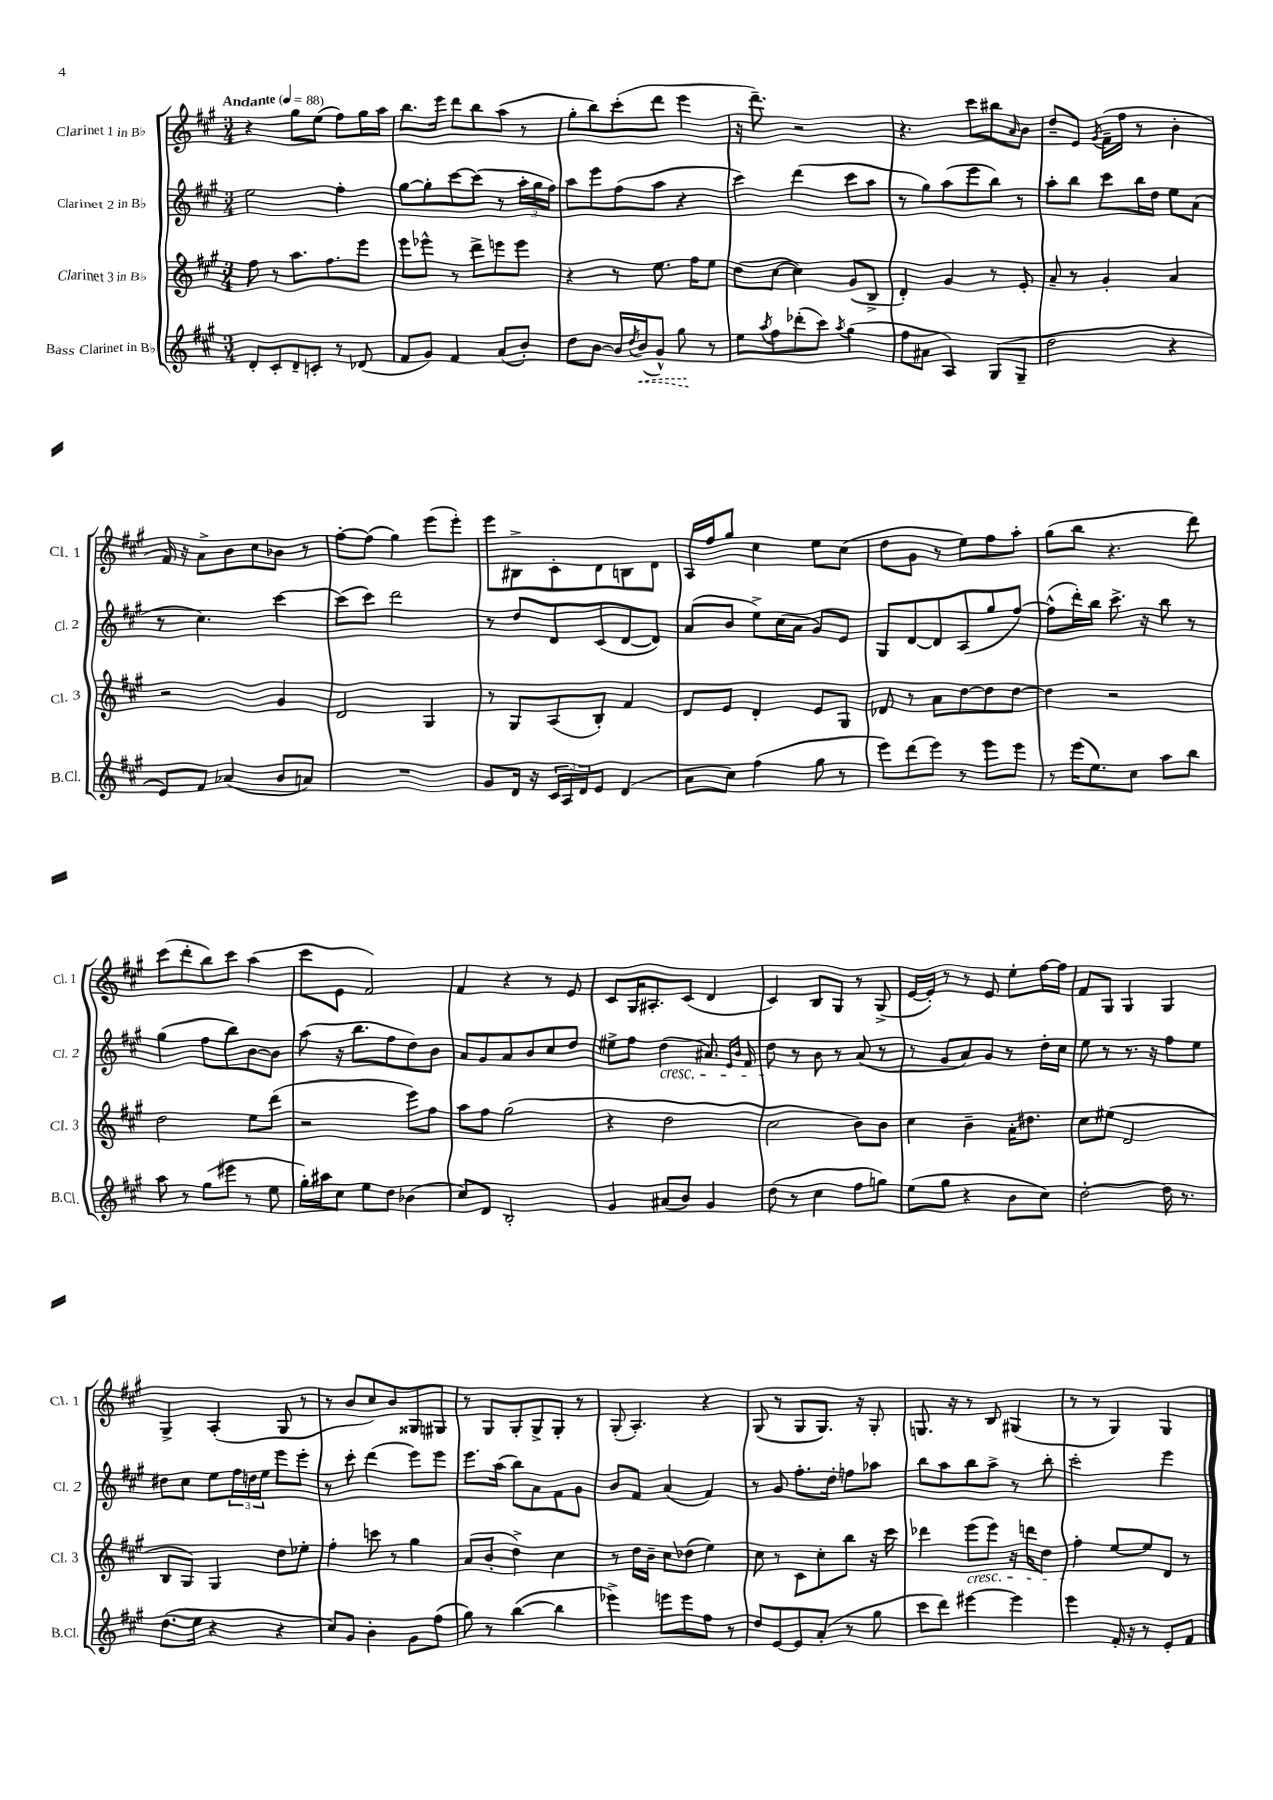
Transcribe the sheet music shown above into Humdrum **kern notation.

**kern	**dynam	**kern	**kern	**kern
*part4	*part4	*part3	*part2	*part1
*staff4	*staff4	*staff3	*staff2	*staff1
*I"Bass Clarinet in B♭	*	*I"Clarinet 3 in B♭	*I"Clarinet 2 in B♭	*I"Clarinet 1 in B♭
*I'B.Cl.	*	*I'Cl. 3	*I'Cl. 2	*I'Cl. 1
*clefG2	*	*clefG2	*clefG2	*clefG2
*k[f#c#g#]	*	*k[f#c#g#]	*k[f#c#g#]	*k[f#c#g#]
*M3/4	*	*M3/4	*M3/4	*M3/4
*MM88	*	*MM88	*MM88	*MM88
=1	=1	=1	=1	=1
!	!	!	!	!LO:TX:a:B:t=Andante
8d'/L	.	8ff#\	2ee\	4r
8c#'/	.	8r	.	.
8d~/	.	8.aa\L	.	8gg#\L
8cn'/J	.	.	.	(8ee\J
.	.	8.ff#\	.	.
8r	.	.	4ff#'\	8ff#\L)
(8d-X/	.	8eee\J	.	16gg#\L
.	.	.	.	16aa\JJ
=2	=2	=2	=2	=2
8f#/L	.	8eee\L	[8gg#\L	8.bb\L
8g#/J)	.	8eee-X^^\J	8gg#'\]	.
.	.	.	.	16eee\Jk
4f#/	.	8r	[8ccc#\	8ddd\L
.	.	8ddd^\L	(8ccc#\J]	8bb\
(8a/L	.	8eeen\	8r	(8aa\J
8b'/J)	.	8eee\J	24aa'\LL	8r
.	.	.	24gg#\	.
.	.	.	24ff#\JJ)	.
=3	=3	=3	=3	=3
8dd\L	.	4r	8aa\L	8gg#'\L
[8b\J	.	.	8eee\	8bb\)
16b/LL]	.	8r	(8ff#\	(8ccc#'\
8qdd/	.	.	.	.
!	!LO:HP:b	!	!	!
(16b/J	<	.	.	.
8g#^^/J)	.	8.ee\	8aa\J	8ddd\J
8gg#\	.	.	4r	4eee\
.	.	16ff#\KL	.	.
8r	[	8ee\J	.	.
=4	=4	=4	=4	=4
8ee\L	.	(8dd\L	4ccc#\)	16r
.	.	.	.	8.ddd~\)
8qaa/	.	.	.	.
8ff#\	.	[8cc#\J	.	.
(8ddd-X'\	.	4cc#\])	(4ddd\	2r
8ccc#\J)	.	.	.	.
8qaa/	.	.	.	.
(4gg#\	.	(8g#/L	8ccc#\L	.
.	.	8B^/J	8aa\J	.
=5	=5	=5	=5	=5
8ff#\L	.	4d'/)	8r	4.r
8a#X\J	.	.	8gg#\L)	.
4A/)	.	4g#/	(8aa\	.
.	.	.	8eee\	8ccc#\L
(8G#/L	.	8r	8bb\J)	8bb#X\
.	.	.	.	16qqa/
8G#~/J	.	8e'/	8r	8b\J
=6	=6	=6	=6	=6
2dd\	.	8a~/	8aa'\L	8dd~/L
.	.	8r	8bb\J	8e/J
.	.	.	.	8qg#/
.	.	4g#'/	8ccc#\L	(16f#~\LL
.	.	.	.	16ff#\JJ
.	.	.	16bb\L	8r
.	.	.	16dd\JJ	.
4r	.	4a/	8ee\L	4b'\
.	.	.	(8a\J	.
!!LO:LB:g=z
=7	=7	=7	=7	=7
8e/L)	.	2r	8r	16f#/)
.	.	.	.	16r
8f#/J	.	.	4.cc#\)	8a^\L
(4a-X/	.	.	.	8b\
.	.	.	.	8cc#\
8b/L	.	4g#/	[4ccc#\	8b-X\J
8an/J)	.	.	.	8r
=8	=8	=8	=8	=8
2.r	.	2d/	(8ccc#\L]	[8ff#'\L
.	.	.	8ccc#\J)	(8ff#\J]
.	.	.	2ddd\	4gg#\)
.	.	4G#/	.	(8eee\L
.	.	.	.	8eee'\J)
=9	=9	=9	=9	=9
8g#/L	.	8r	8r	8eee\L
16d/Jk	.	8G#/L	8dd/L	8B#X^\
16r	.	.	.	.
24c#/LL	.	(8A/	8d/	8c#'\
24A/	.	.	.	.
24d/J	.	.	.	.
8e/J	.	8B'/J)	(8c#/	8d\
(4d/	.	4f#/	[8d/	8Bn\
.	.	.	8d/J])	8d\J
=10	=10	=10	=10	=10
8a\L	.	8d/L	(8a/L	16A/LL
.	.	.	.	16ff#/J
8cc#\J)	.	8e/J	8b/J	8gg#/J
(4ff#\	.	4d'/	8ee^\L)	4cc#\
.	.	.	(16cc#\L	.
.	.	.	16a\JJ	.
8gg#\	.	8e/L	8g#/L)	8ee\L
8r	.	8G#/J	8e/J	(8cc#\J
=11	=11	=11	=11	=11
8eee\L)	.	8d-X/	8G#/L	8dd\L
(8ddd\	.	8r	[8d/	8g#\J
8eee\J)	.	8a\L	8d/]	8r
8r	.	[8dd\	(8A/	8ee\L)
8eee\L	.	8dd\]	8gg#/	8ff#\
8eee\J	.	[8dd\J	[8ff#/J)	8aa'\J
=12	=12	=12	=12	=12
8r	.	4dd\]	(8ff#^^\L]	(8gg#\L
(16eee\KL	.	.	16ddd'\L)	8bb\J
8.ee\)	.	.	16bb\JJ	.
.	.	2r	8.ccc#^\	4.r
8cc#\J	.	.	.	.
.	.	.	16r	.
8aa\L	.	.	8bb\	.
8bb\J	.	.	8r	8ddd\)
!!LO:LB:g=z
=13	=13	=13	=13	=13
8aa\	.	2dd\	(4gg#\	(8ccc#\L
8r	.	.	.	8ddd'\
(8gg#\L	.	.	8ff#\L	8bb\)
8eee#X\J	.	.	8bb\)	8ccc#\J
8r	.	8ee\L	[8b\	(4aa\
8ee\	.	(8ddd\J	8b\J]	.
=14	=14	=14	=14	=14
16gg#'\LL)	.	2r	(8aa\	8ccc#\L
16aa#X\J	.	.	.	.
8cc#\J	.	.	16r	8e\J
.	.	.	8.bb\L	.
8ee\L	.	.	.	2f#/)
8dd\J	.	.	8ff#\	.
(4b-X\	.	8eee\L)	8dd\)	.
.	.	8ff#\J	8b\J	.
=15	=15	=15	=15	=15
8cc#/L)	.	8aa\L	8a/L	4f#/
8d/J	.	8ff#\J	8g#/	.
2B'/	.	(2gg#\	8a/	4r
.	.	.	8b/	.
.	.	.	8cc#/	8r
.	.	.	8dd/J	8e/
=16	=16	=16	=16	=16
4g#/	.	4r	8ee#X^\L	8c#/L
.	.	.	8ff#\J	16G#/K
.	.	.	.	8.A#X'/
!	!	!	!LO:TX:b:i:t=cresc.	!
(8a#X/L	.	2dd\	(4dd\	.
8b/J)	.	.	.	(8c#/J
4g#/	.	.	8.a#X/)	4d/
.	.	.	16qqe/LL	.
.	.	.	16qqb/JJ	.
.	.	.	16f#/	.
=17	=17	=17	=17	=17
(8dd\	.	2cc#\	8dd\	4c#/)
8r	.	.	8r	.
4cc#\	.	.	8b\	8B/L
.	.	.	8r	8G#/J
8ff#\L	.	8b\L)	(8a/	8r
8ggn\J)	.	8b\J	8r	(8G#^/
=18	=18	=18	=18	=18
(8ee\L	.	4cc#\	8r	[16e/LL
.	.	.	.	16e'/JJ])
8gg#\J	.	.	8g#/L	8r
4r	.	4b~\	8a/)	8r
.	.	.	8g#/J	8e/
8b\L	.	16a'\KL	8r	8ee'\L
.	.	8.dd#X\J	.	.
8cc#\J)	.	.	16dd'\LL	[16ff#\L
.	.	.	16cc#\JJ	16ff#\JJ]
=19	=19	=19	=19	=19
[2dd'\	.	8cc#\L	8ee\	8f#/L
.	.	(8ee#X\J	8r	8G#/J
.	.	2d/	8.r	4G#/
.	.	.	16r	.
16dd\]	.	.	8ff#\L	4G#/
8.r	.	.	.	.
.	.	.	8ee\J	.
!!LO:LB:g=z
=20	=20	=20	=20	=20
(8.dd\L	.	8B/L	8dd#X\L	4G#^/
.	.	8G#/J)	8cc#\J	.
16ee\Jk	.	.	.	.
4r	.	4G#/	8ee\L	(4A'/
.	.	.	24ff#\L	.
.	.	.	24ddn\	.
.	.	.	24ee\JJ	.
4r	.	8dd\L	8eee\L	8G#/
.	.	8ee-X'\J	8eee'\J	8r
=21	=21	=21	=21	=21
8cc#/L)	.	4ff#'\	8r	8r
8g#/J	.	.	8ccc#'\	8b/L
4b'\	.	8cccn\	(4ddd\	8cc#/)
.	.	8r	.	8b/
8g#\L	.	4gg#\	8eee\L)	8G##X/
(8ff#\J	.	.	8eee\J	8G#X/J
=22	=22	=22	=22	=22
8gg#\)	.	(8a/L	8.eee\L	8r
8r	.	8b'/J	.	8G#/L
.	.	.	(16aa\Jk	.
([4bb\	.	4dd^\)	8bb\L)	8G#'/
.	.	.	8a\	8G#^/
4bb\]	.	4cc#\	8f#\	8G#'/J
.	.	.	8g#\J	8r
=23	=23	=23	=23	=23
4eee-X^\)	.	8r	8b/L	(8G#'/
.	.	16dd\LL	8f#/J	4.A'/)
.	.	16b~\JJ	.	.
8eeen\L	.	8cc#\L	(4a/	.
8eee\	.	(8dd-X\J	.	.
8ff#\J	.	4ee\)	4f#/)	4r
8r	.	.	.	.
=24	=24	=24	=24	=24
8dd/L	.	8cc#\	8r	(8G#/
[8e/	.	8r	8g#/	8r
8e/]	.	8c#\L	8.ff#'\L	8G#/L
(8a'/J	.	8cc#'\	.	8.G#/J)
.	.	.	16dd'\Jk	.
8r	.	8bb\J	8ffn\L	.
.	.	.	.	16r
8gg#\	.	16r	8aa-X\J	8G#'/
.	.	16ccc#\	.	.
=25	=25	=25	=25	=25
8ccc#\L	.	4ddd-X\	8bb\L	8.Gn/
8ddd\J)	.	.	8aa\	.
.	.	.	.	16r
!	!	!LO:TX:b:i:t=cresc.	!	!
[4eee#X\	.	(8eee\L	8bb\	8r
.	.	8eee\J)	8aa^\J	8B/
4eee#\]	.	16r	8r	(4G#X/
.	.	16dddn\KL	.	.
.	.	8dd\J	8bb'\	.
=26	=26	=26	=26	=26
4eee\	.	4ff#'\	2ccc#'\	8r
.	.	.	.	8r
16f#'/	.	[8ee/L	.	4G#/)
16r	.	.	.	.
8r	.	8ee/]	.	.
8e'/L	.	8d/J	4eee\	4G#/
8f#/J	.	8r	.	.
==	==	==	==	==
*-	*-	*-	*-	*-
